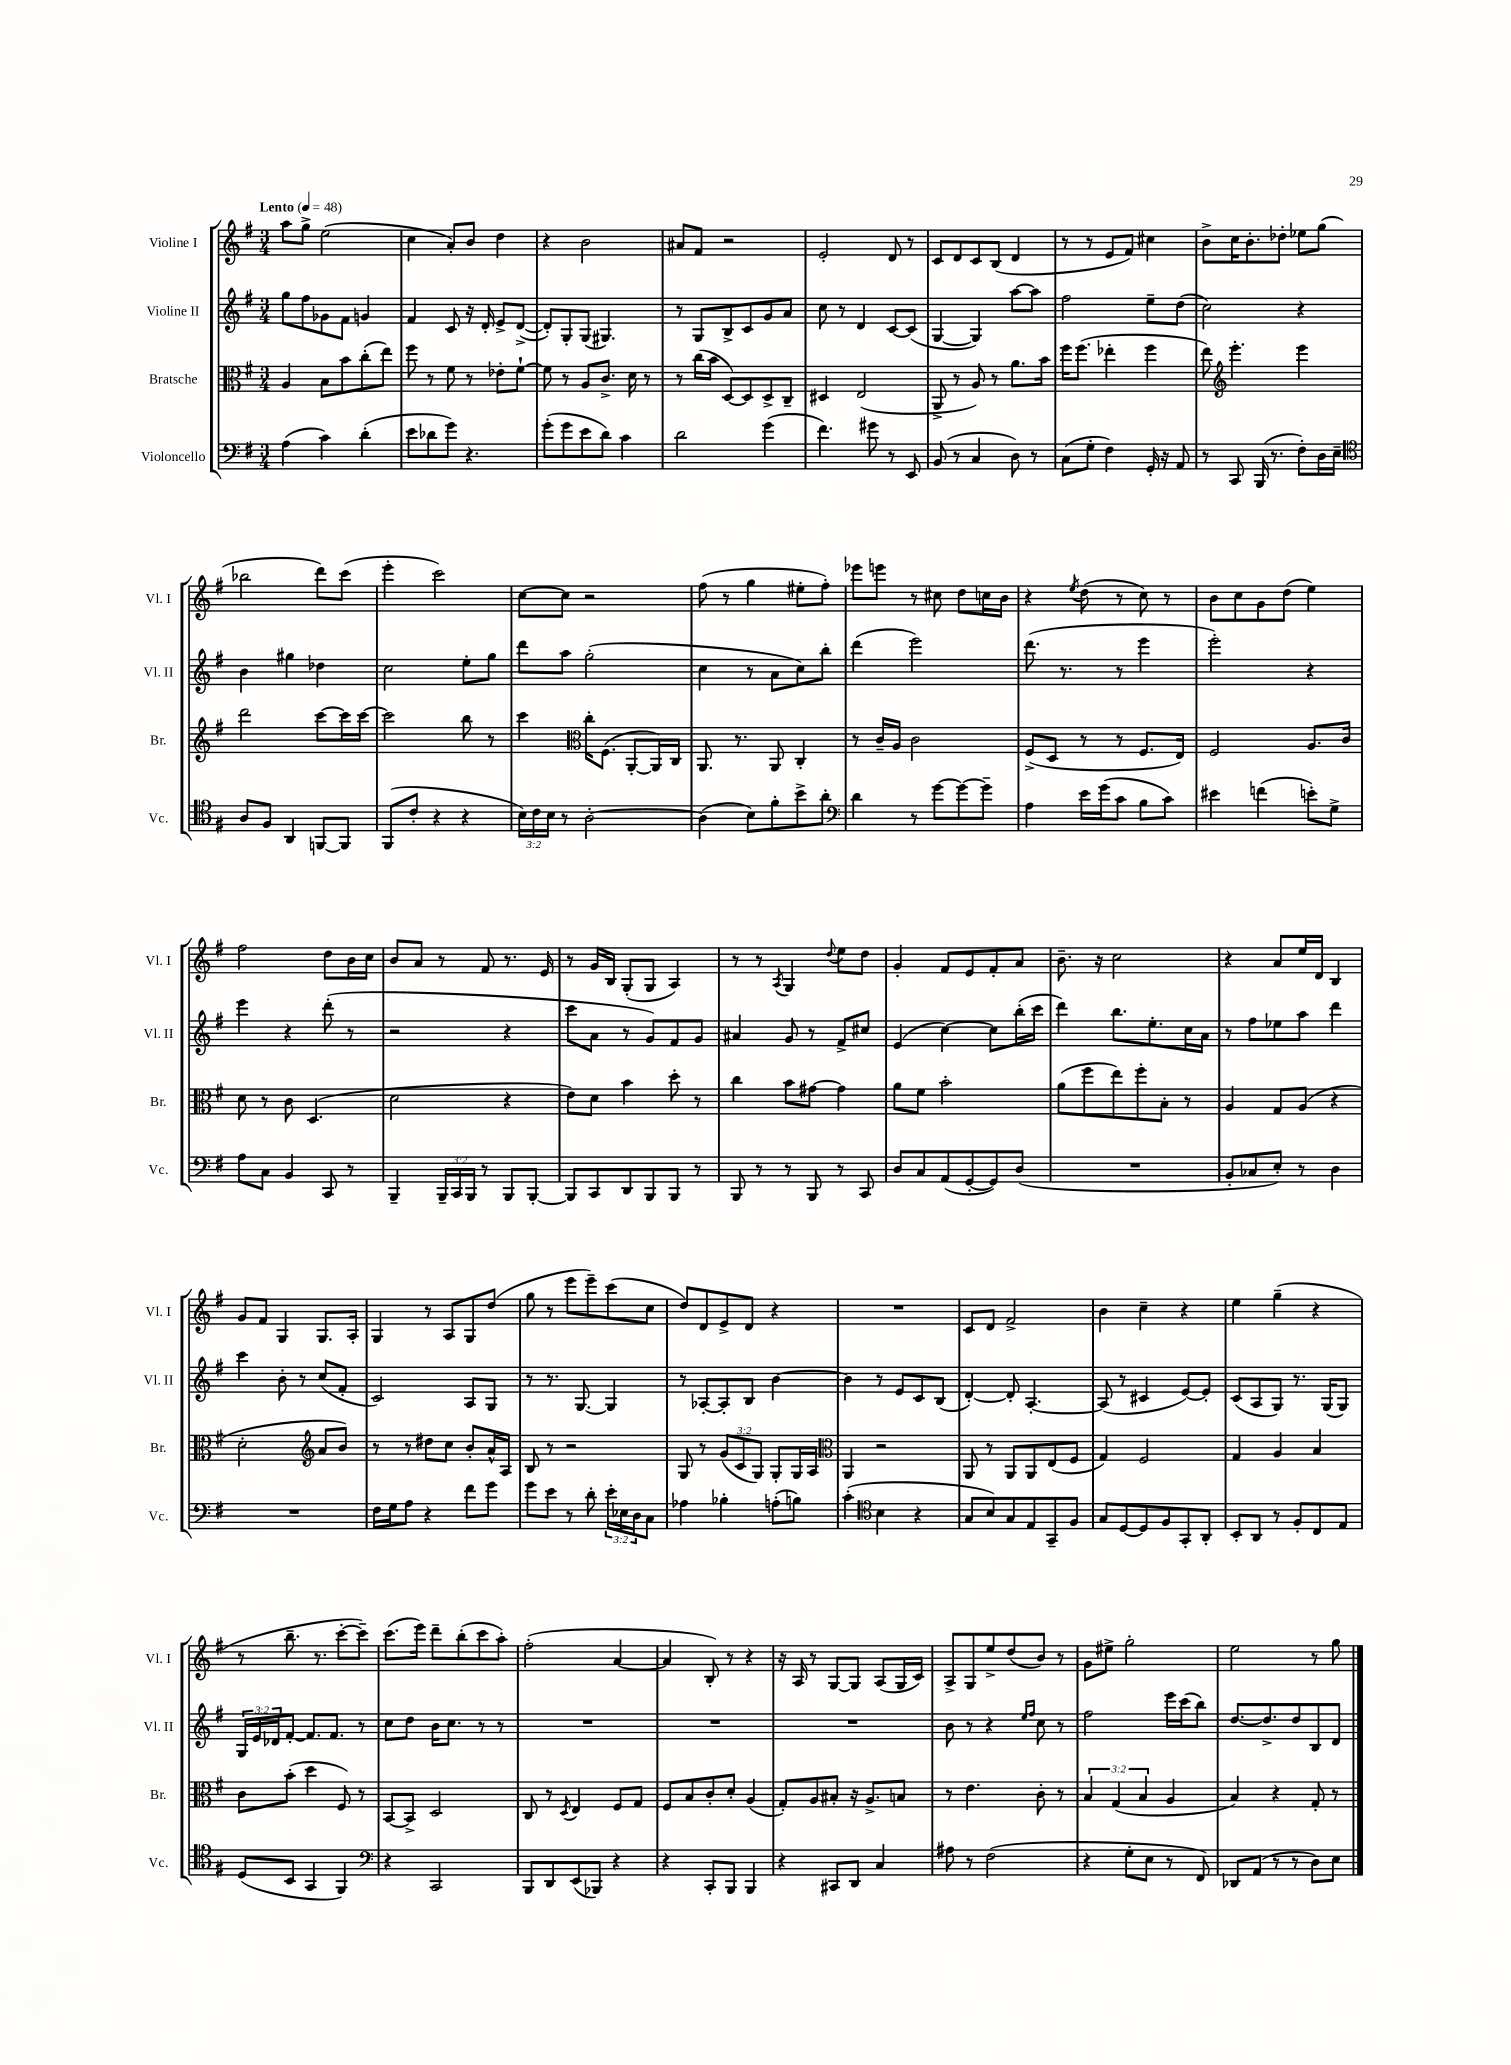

**kern	**kern	**kern	**kern
*staff4	*staff3	*staff2	*staff1
*clefF4	*clefC3	*clefG2	*clefG2
*k[f#]	*k[f#]	*k[f#]	*k[f#]
*M3/4	*M3/4	*M3/4	*M3/4
*MM48	*MM48	*MM48	*MM48
(4A\	4A/	8gg\L	8aa\L
.	.	8ff#\	8gg^\J
4c\)	8B\L	8g-\	(2ee\
.	8b\	8f#\J	.
(4d'\	(8cc'\	4g/	.
.	8ee\J)	.	.
=	=	=	=
8e\L	8ff#\	4f#/	4cc\
8d-\	8r	.	.
8g\J)	8f#\	8c/	8a'/L)
4.r	8r	16r	8b/J
.	.	16d'/	.
.	8e-'\L	8e^/L	4dd\
.	[8f#`\J	([8d^/J	.
=	=	=	=
(8g'\L	8f#\]	8d'/]L)	4r
8g\	8r	8G'/	.
8e\	8A/L	(8G/J	2b\
8d\J)	8.c^/J	4.G#/)	.
4c\	.	.	.
.	16d\	.	.
.	8r	.	.
=	=	=	=
2d\	8r	8r	8a#/L
.	(16cc\LL	8G/L	8f#/J
.	16b\JJ	.	.
.	[8D/L)	8B^/	2r
.	8D/]	8c/	.
(4g\	8D^/	8g/	.
.	8C~/J	8a/J	.
=	=	=	=
4.f#\)	4D#/	8cc\	2e'/
.	.	8r	.
.	(2E/	4d/	.
8g#\	.	.	.
8r	.	[8c/L	8d/
8EE/	.	(8c/]J	8r
=	=	=	=
(8BB/	8AA^/	[4G/	8c/L
8r	8r	.	8d/
4C/	8A/)	4G/])	8c/
.	8r	.	(8B/J
8D\)	8.a\L	[8aa\L	4d/
8r	.	8aa\]J	.
.	16b\Jk	.	.
=	=	=	=
(8C\L	16ff#\LK	2ff#\	8r
.	(8.ff#\J	.	.
8G'\J	.	.	8r
4F#\)	4ee-'\	.	8e/L
.	.	.	8f#/J)
16GG'/	4ff#\	8ee~\L	4cc#\
16r	.	.	.
8AA/	.	(8dd\J	.
=	=	=	=
8r	8ee\)	2cc\)	8b^\L
*	*clefG2	*	*
8CC/	4.eee'\	.	16cc\K
.	.	.	8.b'\
(16BBB/	.	.	.
8.r	.	.	.
.	.	.	8dd-'\J
8F#'\L)	4eee\	4r	8ee-\L
16D\L	.	.	(8gg\J
16E~\JJ	.	.	.
=	=	=	=
*clefC4	*	*	*
8A/L	2ddd\	4b\	2bb-\
8F#/J	.	.	.
4AA/	.	4gg#\	.
[8FF/L	[8ccc\L	4dd-\	8ddd\L)
8FF/]J	16ccc\]L	.	(8ccc\J
.	[16ccc\JJ	.	.
=	=	=	=
(8FF#/L	2ccc\]	2cc\	4eee'\
8c'/J	.	.	.
4r	.	.	2ccc\)
4r	8bb\	8ee'\L	.
.	8r	8gg\J	.
=	=	=	=
24B\LL)	4ccc\	8ddd\L	[8cc\L
24c\	.	.	.
24B\JJ	.	.	.
8r	.	8aa\J	8cc\]J
*	*clefC3	*	*
[2A'\	16cc'\LK	(2gg'\	2r
.	(8.F#\J	.	.
.	[8AA'/L	.	.
.	16AA/]L)	.	.
.	16C/JJ	.	.
=	=	=	=
(4A\]	8.AA/	4cc\	(8ff#\
.	.	.	8r
.	8.r	.	.
8B\L)	.	8r	4gg\
8f#'\	8AA/	8a\L	.
8b^\	4C'/	8cc\)	8ee#'\L
8a'\J	.	8bb'\J	8ff#'\J)
=	=	=	=
*clefF4	*	*	*
4d\	8r	(4ddd\	8eee-\L
.	16c~/LL	.	8eee\J
.	16A/JJ	.	.
8r	2c\	2eee\)	8r
[8g\L	.	.	8cc#\
8g\_	.	.	8dd\L
8g~\]J	.	.	16cc\L
.	.	.	16b\JJ
=	=	=	=
4A\	(8F#^/L	(8.ddd\	4r
.	8D/J	.	.
.	.	8.r	.
.	.	.	8qee/
16e\LL	8r	.	(8dd\
(16g\J	.	.	.
8c\J	8r	8r	8r
8B\L	8.F#/L	4eee\	8cc\)
8c\J)	.	.	8r
.	16E/Jk)	.	.
=	=	=	=
4e#\	2F#/	2eee'\)	8b\L
.	.	.	8cc\
(4f\	.	.	8g\
.	.	.	(8dd\J
8e'\L)	8.A/L	4r	4ee\)
8G^\J	.	.	.
.	16c/Jk	.	.
=	=	=	=
8A\L	8d\	4eee\	2ff#\
8C\J	8r	.	.
4BB/	8c\	4r	.
.	(4.D/	.	.
8CC/	.	(8ddd'\	8dd\L
8r	.	8r	16b\L
.	.	.	16cc\JJ
=	=	=	=
4BBB~/	2d\	2r	8b/L
.	.	.	8a/J
24BBB~/LL	.	.	8r
24CC/	.	.	.
24BBB/JJ	.	.	.
8r	.	.	8f#/
8BBB/L	4r	4r	8.r
[8BBB'/J	.	.	.
.	.	.	16e/
=	=	=	=
8BBB/]L	8e\L)	8ccc\L	8r
8CC/	8d\J	8a\J	16g/LL
.	.	.	16B/JJ
8DD/	4b\	8r	(8G'/L
8BBB/	.	8g/L)	8G/J
8BBB/J	8dd'\	8f#/	4A/)
8r	8r	8g/J	.
=	=	=	=
8BBB/	4cc\	4a#/	8r
8r	.	.	8r
.	.	.	8qA/
8r	8b\L	8g/	4G/
8BBB/	[8g#\J	8r	.
.	.	.	8qqdd/
8r	4g#\]	8f#^/L	8ee\L
8CC/	.	8cc#/J	8dd\J
=	=	=	=
8D/L	8a\L	(4e/	4g'/
8C/	8f#\J	.	.
(8AA/	2b'\	[4cc\)	8f#/L
[8GG'/	.	.	8e/
8GG/])	.	8cc\]L	8f#'/
(8D/J	.	(16bb'\L	8a/J
.	.	16ccc\JJ	.
=	=	=	=
2.r	(8a\L	4ddd\)	8.b~\
.	8ff#\	.	.
.	.	.	16r
.	8ee\)	8.bb\L	2cc\
.	8ff#'\	.	.
.	.	8.ee'\	.
.	8B'\J	.	.
.	8r	16cc\L	.
.	.	16a\JJ	.
=	=	=	=
8BB'/L	4A/	8r	4r
8C-/	.	8ff#\L	.
8E'/J)	8G/L	8ee-\	8a/L
8r	(8A/J	8aa\J	16ee/L
.	.	.	16d/JJ
4D\	4r	4ddd\	4B/
=	=	=	=
2.r	2d'\	4ccc\	8g/L
.	.	.	8f#/J
.	.	8b'\	4G/
.	.	8r	.
*	*clefG2	*	*
.	8a/L	(8cc/L	8.G/L
.	8b/J)	8f#'/J	.
.	.	.	16A'/Jk
=	=	=	=
16F#\LL	8r	2c/)	4G/
16G\J	.	.	.
8A\J	8r	.	.
4r	8dd#\L	.	8r
.	8cc\J	.	8A/L
8f#\L	8b'/L	8A/L	8G/
8g\J	16a^^/L	8G/J	(8dd/J
.	16A/JJ	.	.
=	=	=	=
8g\L	8B/	8r	8gg\
8e\J	8r	8.r	8r
8r	2r	.	8eee\L
.	.	[8.G/	.
8d'\	.	.	8eee~\)
24e'\LL	.	4G/]	(8ccc\
24E-\	.	.	.
24D\J	.	.	.
8C\J	.	.	8cc\J
=	=	=	=
4A-\	8G/	8r	8dd/L)
.	8r	[8A-'/L	8d/
4B-'\	(12g/L	8A-'/]	8e^/
.	12c/	.	.
.	.	8B/J	8d/J
.	12G/J)	.	.
(8A'\L	8G'/L	[4b\	4r
8B\J)	16G/L	.	.
.	16A/JJ	.	.
=	=	=	=
*	*clefC3	*	*
(4c'\	4AA/	4b\]	2.r
*clefC4	*	*	*
4B\	2r	8r	.
.	.	8e/L	.
4r	.	8c/	.
.	.	(8B/J	.
=	=	=	=
8G/L	8AA/	[4d'/)	8c/L
8B/)	8r	.	8d/J
8G/	8AA/L	8d'/]	2f#^/
8E/	8AA/	[4.A'/	.
8GG~/	(8E/	.	.
8F#/J	8F#/J	.	.
=	=	=	=
8G/L	4G/)	(8A/]	4b\
[8D/	.	8r	.
8D/]	2F#/	4c#/	4cc~\
8F#/	.	.	.
8GG'/	.	[8e/L)	4r
8AA'/J	.	8e'/]J	.
=	=	=	=
8BB'/L	4G/	(8c/L	4ee\
8AA/J	.	8A/	.
8r	4A/	8G/J)	(4gg~\
8F#'/L	.	8.r	.
8C/	4B/	.	4r
.	.	(16G/LK	.
8E/J	.	8G/J)	.
=	=	=	=
(8D/L	8c\L	24G/LL	8r
.	.	24e/	.
.	.	24d-/J	.
8BB/J	(8b'\J	[8f#'/J	8.bb~\
4GG/	4dd\	8.f#/]L	.
.	.	.	8.r
.	.	8.f#/J	.
4FF#/)	8F#/)	.	[8ccc'\L
.	8r	8r	8ccc~\]J)
=	=	=	=
*clefF4	*	*	*
4r	[8BB/L	8cc\L	(8.ccc\L
.	8BB^/]J	8dd\J	.
.	.	.	16eee\Jk)
2CC/	2D/	16b\LK	8ddd~\L
.	.	8.cc\J	.
.	.	.	(8bb'\
.	.	8r	8ccc\
.	.	8r	8aa'\J)
=	=	=	=
8BBB/L	8C/	2.r	(2ff#'\
8DD/	8r	.	.
.	8qD/	.	.
(8EE/	4E/	.	.
8BBB-/J)	.	.	.
4r	8F#/L	.	[4a/
.	8G/J	.	.
=	=	=	=
4r	8F#/L	2.r	4a/]
.	8B/	.	.
8CC'/L	8c'/	.	8B'/)
8BBB/J	8d'/J	.	8r
4BBB/	(4A/	.	4r
=	=	=	=
4r	8G'/L)	2.r	16r
.	.	.	16A/
.	8A/	.	8r
8CC#/L	8B#'/J	.	[8G/L
8DD/J	16r	.	8G/]J
.	8.A^/L	.	.
4C/	.	.	(8A/L
.	8B/J	.	16G/L
.	.	.	16c/JJ)
=	=	=	=
8A#\	8r	8b\	8A^/L
8r	4.e\	8r	8G/
(2F#\	.	4r	8ee^/
.	.	.	(8dd/
.	.	16qqee/LL	.
.	.	16qqff#/JJ	.
.	8c'\	8cc\	8b/J)
.	8r	8r	8r
=	=	=	=
4r	6B/	2ff#\	8g\L
.	.	.	8ee#^\J
.	(6G/	.	.
8G'\L	.	.	2gg'\
.	6B/	.	.
8E\J	.	.	.
8r	4A/	16eee\LL	.
.	.	(16ccc\J	.
8FF#/)	.	8bb\J)	.
=	=	=	=
8DD-/L	4B/)	[8.dd/L	2ee\
(8AA/J	.	.	.
.	.	8.dd^/]	.
8r	4r	.	.
8r	.	8dd/	.
8D\L)	8G'/	8B/	8r
8E\J	8r	8d/J	8gg\
==	==	==	==
*-	*-	*-	*-
